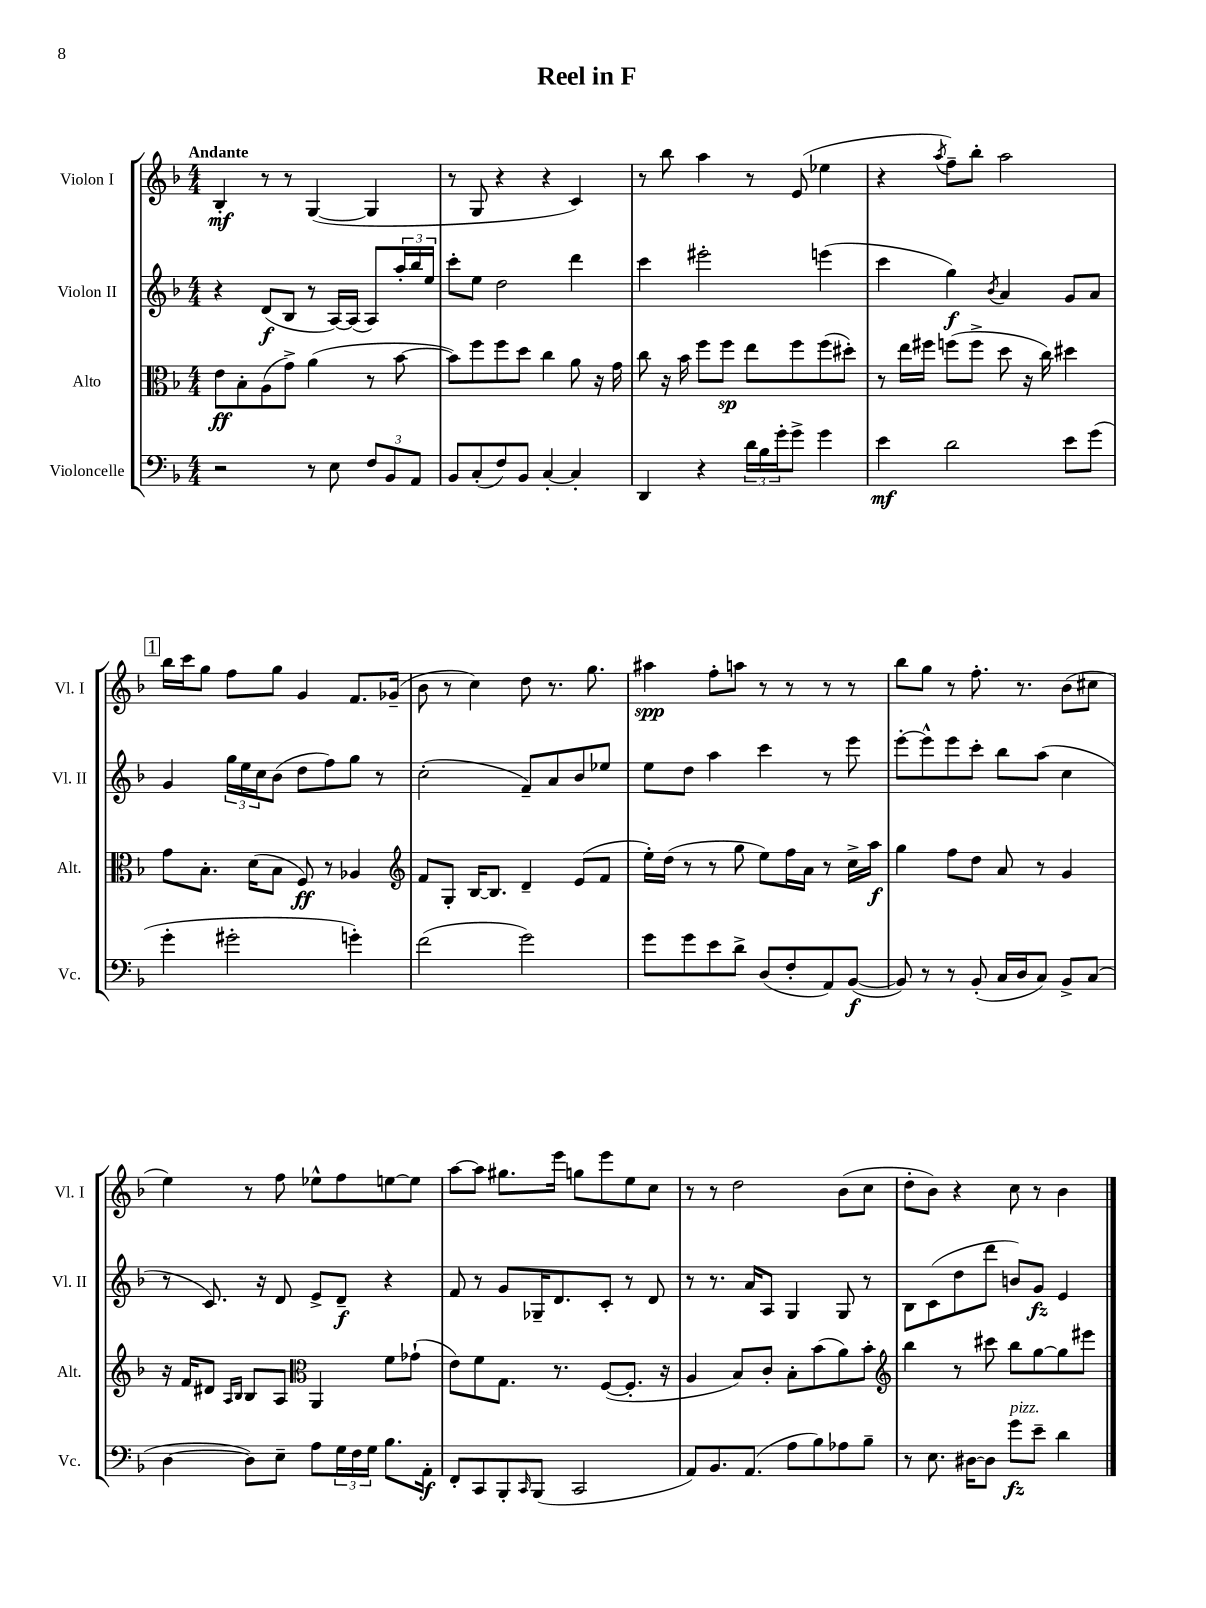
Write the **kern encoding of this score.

**kern	**kern	**kern	**kern
*staff4	*staff3	*staff2	*staff1
*clefF4	*clefC3	*clefG2	*clefG2
*k[b-]	*k[b-]	*k[b-]	*k[b-]
*M4/4	*M4/4	*M4/4	*M4/4
2r	8e\L	4r	4B-'/
.	8B-'\	.	.
.	(8A\	(8d/L	8r
.	8g^\J)	8B-/J	8r
8r	(4a\	8r	([4G/
8E\	.	[16A/LL)	.
.	.	(16A/]JJ	.
12F/L	8r	8A/L)	4G/]
12BB-/	.	.	.
.	[8b-\	24aa'/L	.
12AA/J	.	24bb-/	.
.	.	24ee/JJ	.
=	=	=	=
8BB-/L	8b-\]L)	8ccc'\L	8r
(8C'/	8ff\	8ee\J	8G/
8F/)	8ff\	2dd\	4r
8BB-/J	8dd\J	.	.
[4C'/	4cc\	.	4r
4C'/]	8a\	4ddd\	4c/)
.	16r	.	.
.	16g\	.	.
=	=	=	=
4DD/	8cc\	4ccc\	8r
.	16r	.	8bb-\
.	16b-\	.	.
4r	8ff\L	2eee#'\	4aa\
.	8ff\J	.	.
24d\LL	8ee\L	.	8r
24B-\	.	.	.
24g'\J	.	.	.
8g^\J	8ff\	.	(8e/
4g\	(8ff\	(4eee\	4ee-\
.	8dd#'\J)	.	.
=	=	=	=
4e\	8r	4ccc\	4r
.	16ee\LL	.	.
.	16ff#\JJ	.	.
.	.	.	8qaa/
2d\	(8ff\L	4gg\)	8ff~\L)
.	8ff^\J	.	8bb-'\J
.	.	8qb-/	.
.	8dd\	4a/	2aa\
.	16r	.	.
.	16cc\)	.	.
8e\L	4dd#\	8g/L	.
(8g\J	.	8a/J	.
=	=	=	=
4g'\	8g\L	4g/	16bb-\LL
.	.	.	16ccc\J
.	8.B-'\J	.	8gg\J
2g#'\	.	24gg\LL	8ff\L
.	.	24ee\	.
.	(16d\LK	.	.
.	.	24cc\J	.
.	8B-\J	(8b-\J	8gg\J
.	8F/)	8dd\L	4g/
.	8r	8ff\)	.
4g'\)	4A-/	8gg\J	8.f/L
.	.	8r	.
.	.	.	(16g-~/Jk
=	=	=	=
*	*clefG2	*	*
(2f\	8f/L	(2cc'\	8b-\
.	8G'/J	.	8r
.	[16B-/LK	.	4cc\)
.	8.B-/]J	.	.
2g\)	4d~/	8f~/L)	8dd\
.	.	8a/	8.r
.	(8e/L	8b-/	.
.	.	.	8.gg\
.	8f/J	8ee-/J	.
=	=	=	=
8g\L	16ee'\LL)	8ee\L	4aa#\
.	(16dd\JJ	.	.
8g\	8r	8dd\J	.
8e\	8r	4aa\	8ff'\L
8d^\J	8gg\	.	8aa\J
(8D/L	8ee\L)	4ccc\	8r
8F'/	16ff\L	.	8r
.	16a\JJ	.	.
8AA/)	8r	8r	8r
([8BB-/J	16cc^\LL	8eee\	8r
.	16aa\JJ	.	.
=	=	=	=
8BB-/])	4gg\	[8eee'\L	8bb-\L
8r	.	8eee^^\]	8gg\J
8r	8ff\L	8eee\	8r
(8BB-'/	8dd\J	8ccc'\J	8.ff'\
16C/LL	8a/	8bb-\L	.
16D/J	.	.	8.r
8C/J)	8r	(8aa\J	.
8BB-^/L	4g/	4cc\	(8b-\L
(8C/J	.	.	8cc#\J
=	=	=	=
[4D\	16r	8r	4ee\)
.	16f/LK	.	.
.	8d#/J	8.c/)	.
.	16qqA/LL	.	.
.	16qqB-/JJ	.	.
8D\]L)	8B-/L	.	8r
.	.	16r	.
8E~\J	8A/J	8d/	8ff\
*	*clefC3	*	*
8A\L	4AA/	8e^/L	8ee-^^\L
24G\L	.	8d~/J	8ff\
24F\	.	.	.
24G\JJ	.	.	.
8.B-\L	8f\L	4r	[8ee\
.	(8g-`\J	.	8ee\]J
16AA'\Jk	.	.	.
=	=	=	=
8FF'/L	8e\L)	8f/	[8aa\L
8CC/	8f\	8r	8aa\]J
8BBB-'/	8.G\J	8g/L	8.gg#\L
16qqCC/	.	.	.
(8BBB-/J	.	16G-~/K	.
.	8.r	8.d/	16eee\Jk
2CC/	.	.	8gg\L
.	([8F/L	8c'/J	8eee\
.	8.F'/]J	8r	8ee\
.	.	8d/	8cc\J
.	16r	.	.
=	=	=	=
8AA/L)	4A/	8r	8r
8.BB-/	.	8.r	8r
.	8B-/L)	.	2dd\
(8.AA/J	.	16a/LK	.
.	8c'/J	8A/J	.
8A\L	8B-'\L	4G/	.
8B-\)	(8b-\	.	.
8A-\	8a\)	8G/	(8b-\L
8B-~\J	8b-'\J	8r	8cc\J
=	=	=	=
*	*clefG2	*	*
8r	4bb-\	8B-\L	8dd'\L
8.E\	.	(8c\	8b-\J)
.	8r	8dd\	4r
[16D#\LK	.	.	.
8D#\]J	8ccc#\	8ddd\J	.
8g\L	8bb-\L	8b/L)	8cc\
8e~\J	[8gg\	8g/J	8r
4d\	8gg\]	4e/	4b-\
.	8eee#\J	.	.
==	==	==	==
*-	*-	*-	*-
